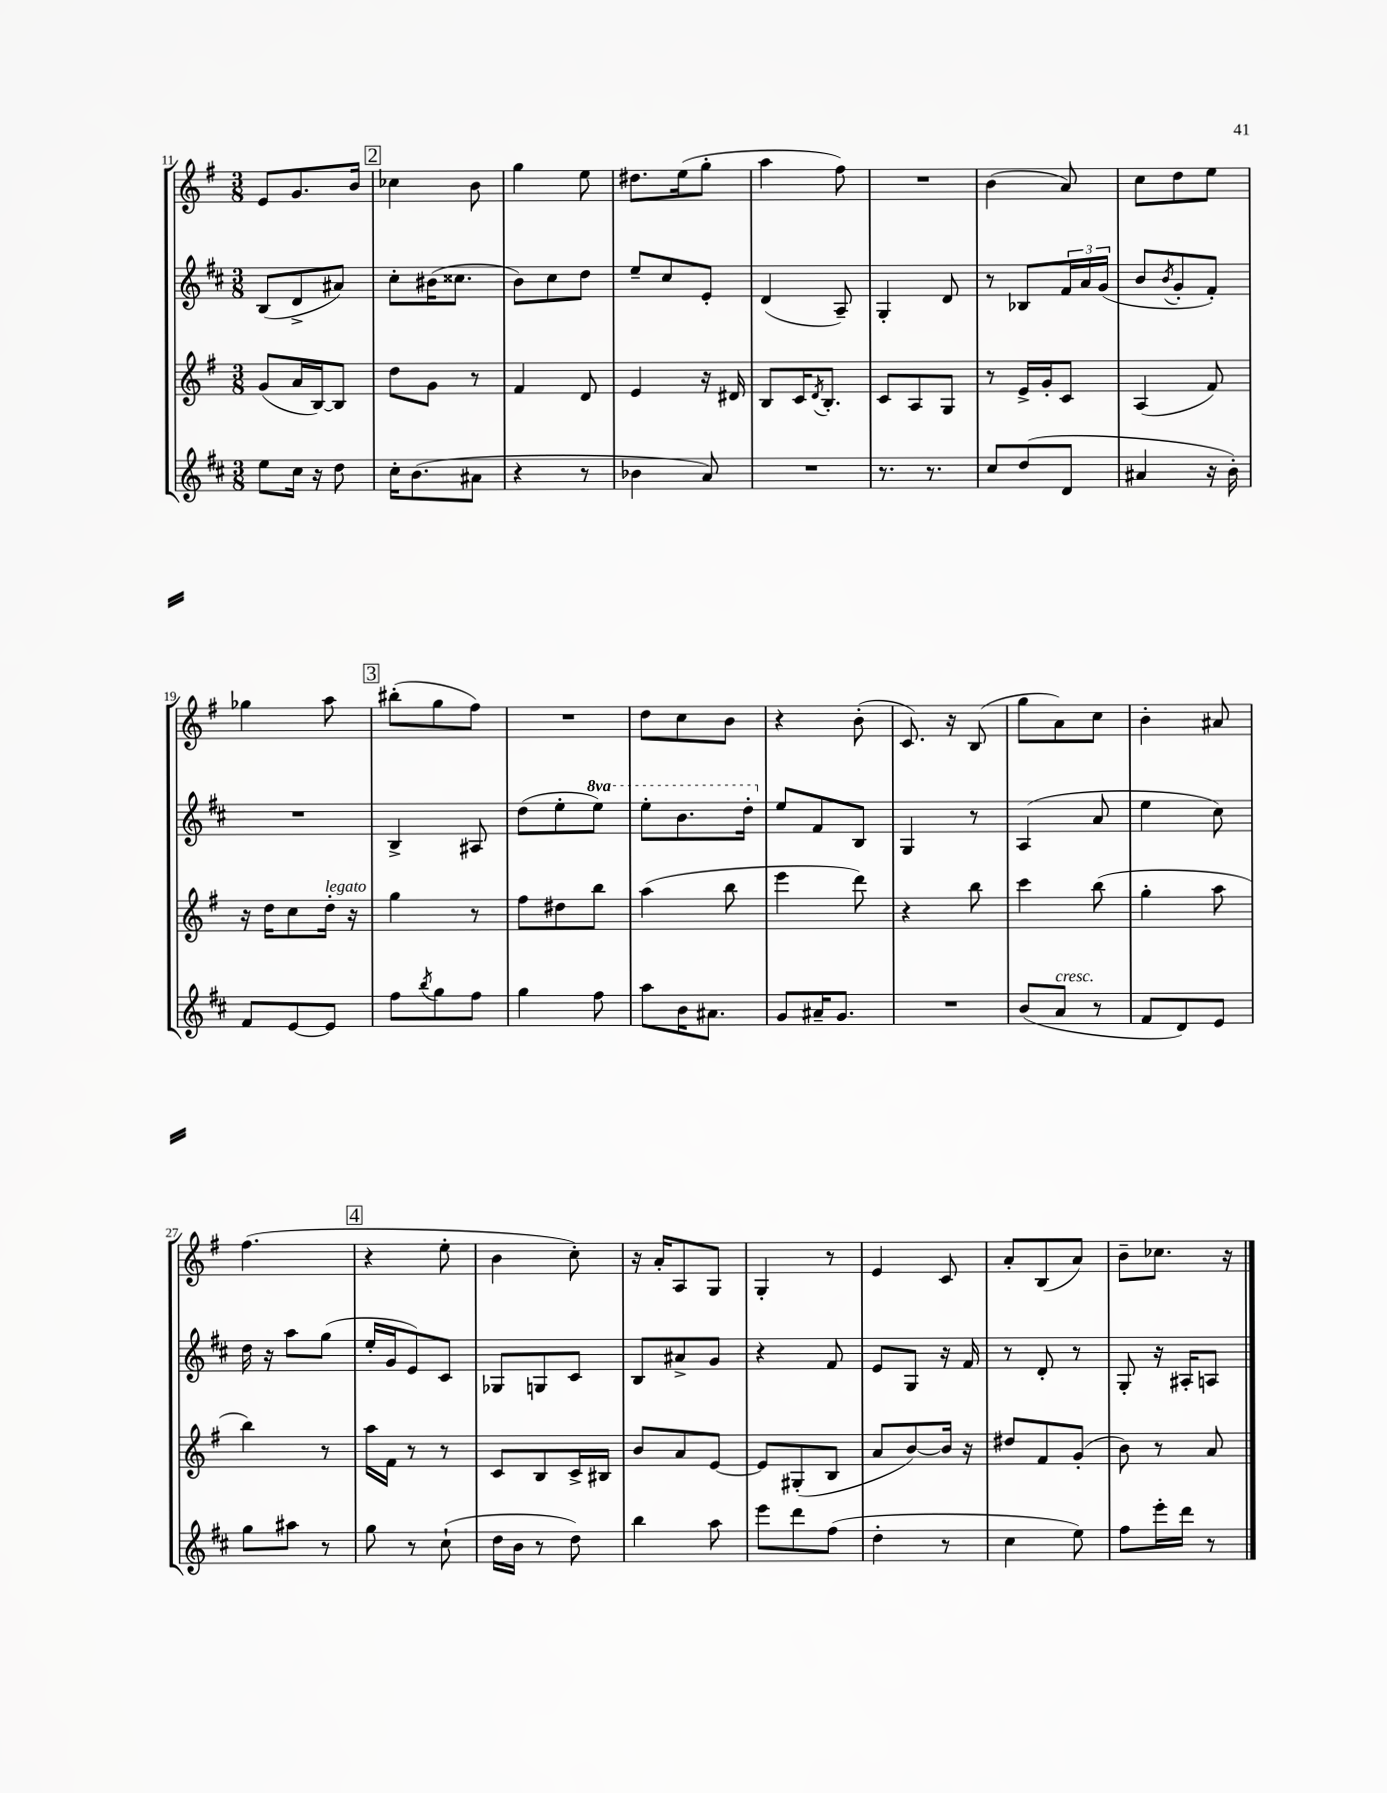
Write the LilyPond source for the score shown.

<<
\new StaffGroup <<
\new Staff = "s0" {
    \clef treble \key g \major \numericTimeSignature \time 3/8
    e'8 g'8. b'16 |
    \mark \markup { \box "2" } ces''4 b'8 |
    g''4 e''8 |
    dis''8. e''16( g''8-. |
    a''4 fis''8) |
    R4. |
    b'4( a'8) |
    c''8 d''8 e''8 |
    ges''4 a''8 |
    \mark \markup { \box "3" } bis''8-.( g''8 fis''8) |
    R4. |
    d''8 c''8 b'8 |
    r4 b'8-.( |
    c'8.) r16 b8( |
    g''8 a'8) c''8 |
    b'4-. ais'8 |
    fis''4.( |
    \mark \markup { \box "4" } r4 e''8-. |
    b'4 c''8-.) |
    r16 a'16-. a8 g8 |
    g4-. r8 |
    e'4 c'8 |
    a'8-. b8( a'8) |
    b'8-- ces''8. r16 \bar "|." |
}
\new Staff = "s1" {
    \clef treble \key d \major \numericTimeSignature \time 3/8 \set Staff.ottavationMarkups = #ottavation-simple-ordinals
    b8( d'8-> ais'8) |
    \mark \markup { \box "2" } cis''8-. bis'16( cisis''8. |
    b'8) cis''8 d''8 |
    e''8-- cis''8 e'8-. |
    d'4( a8--) |
    g4-. d'8 |
    r8 bes8 \tuplet 3/2 { fis'16 a'16 g'16( } |
    b'8 \acciaccatura { b'8 } g'8-. fis'8-.) |
    R4. |
    \mark \markup { \box "3" } b4-> ais8 |
    d''8( e''8-. \ottava #1 e'''8) |
    e'''8-. b''8. d'''16-. \ottava #0 |
    e''8 fis'8 b8 |
    g4 r8 |
    a4( a'8 |
    e''4 cis''8) |
    d''16 r16 a''8 g''8( |
    \mark \markup { \box "4" } e''16-. g'16 e'8) cis'8 |
    ges8 g8 cis'8 |
    b8 ais'8-> g'8 |
    r4 fis'8 |
    e'8 g8 r16 fis'16 |
    r8 d'8-. r8 |
    g8-. r16 ais16-. a8 \bar "|." |
}
\new Staff = "s2" {
    \clef treble \key g \major \numericTimeSignature \time 3/8
    g'8( a'16 b16~) b8 |
    \mark \markup { \box "2" } d''8 g'8 r8 |
    fis'4 d'8 |
    e'4 r16 dis'16 |
    b8 c'16 \acciaccatura { d'8 } b8.-. |
    c'8 a8 g8 |
    r8 e'16-> g'16-. c'8 |
    a4( fis'8) |
    r16 d''16 c''8 d''16-.^\markup { \italic "legato" } r16 |
    \mark \markup { \box "3" } g''4 r8 |
    fis''8 dis''8 b''8 |
    a''4( b''8 |
    e'''4 d'''8) |
    r4 b''8 |
    c'''4 b''8( |
    g''4-. a''8 |
    b''4) r8 |
    \mark \markup { \box "4" } a''16 fis'16 r8 r8 |
    c'8 b8 c'16-> bis16 |
    b'8 a'8 e'8~ |
    e'8 gis8-.( b8 |
    a'8 b'8~) b'16 r16 |
    dis''8 fis'8 g'8-.( |
    b'8) r8 a'8 \bar "|." |
}
\new Staff = "s3" {
    \clef treble \key d \major \numericTimeSignature \time 3/8
    e''8 cis''16 r16 d''8 |
    \mark \markup { \box "2" } cis''16-. b'8.( ais'8 |
    r4 r8 |
    bes'4 a'8) |
    R4. |
    r8. r8. |
    cis''8 d''8( d'8 |
    ais'4 r16 b'16-.) |
    fis'8 e'8~ e'8 |
    \mark \markup { \box "3" } fis''8 \acciaccatura { b''8 } g''8 fis''8 |
    g''4 fis''8 |
    a''8 b'16 ais'8. |
    g'8 ais'16-- g'8. |
    R4. |
    b'8( a'8^\markup { \italic "cresc." } r8 |
    fis'8 d'8) e'8 |
    g''8 ais''8 r8 |
    \mark \markup { \box "4" } g''8 r8 cis''8-!( |
    d''16 b'16 r8 d''8) |
    b''4 a''8 |
    e'''8 d'''8 fis''8( |
    d''4-. r8 |
    cis''4 e''8) |
    fis''8 e'''16-. d'''16 r8 \bar "|." |
}
>>
>>
\layout { \context { \Score currentBarNumber = #11 } }
